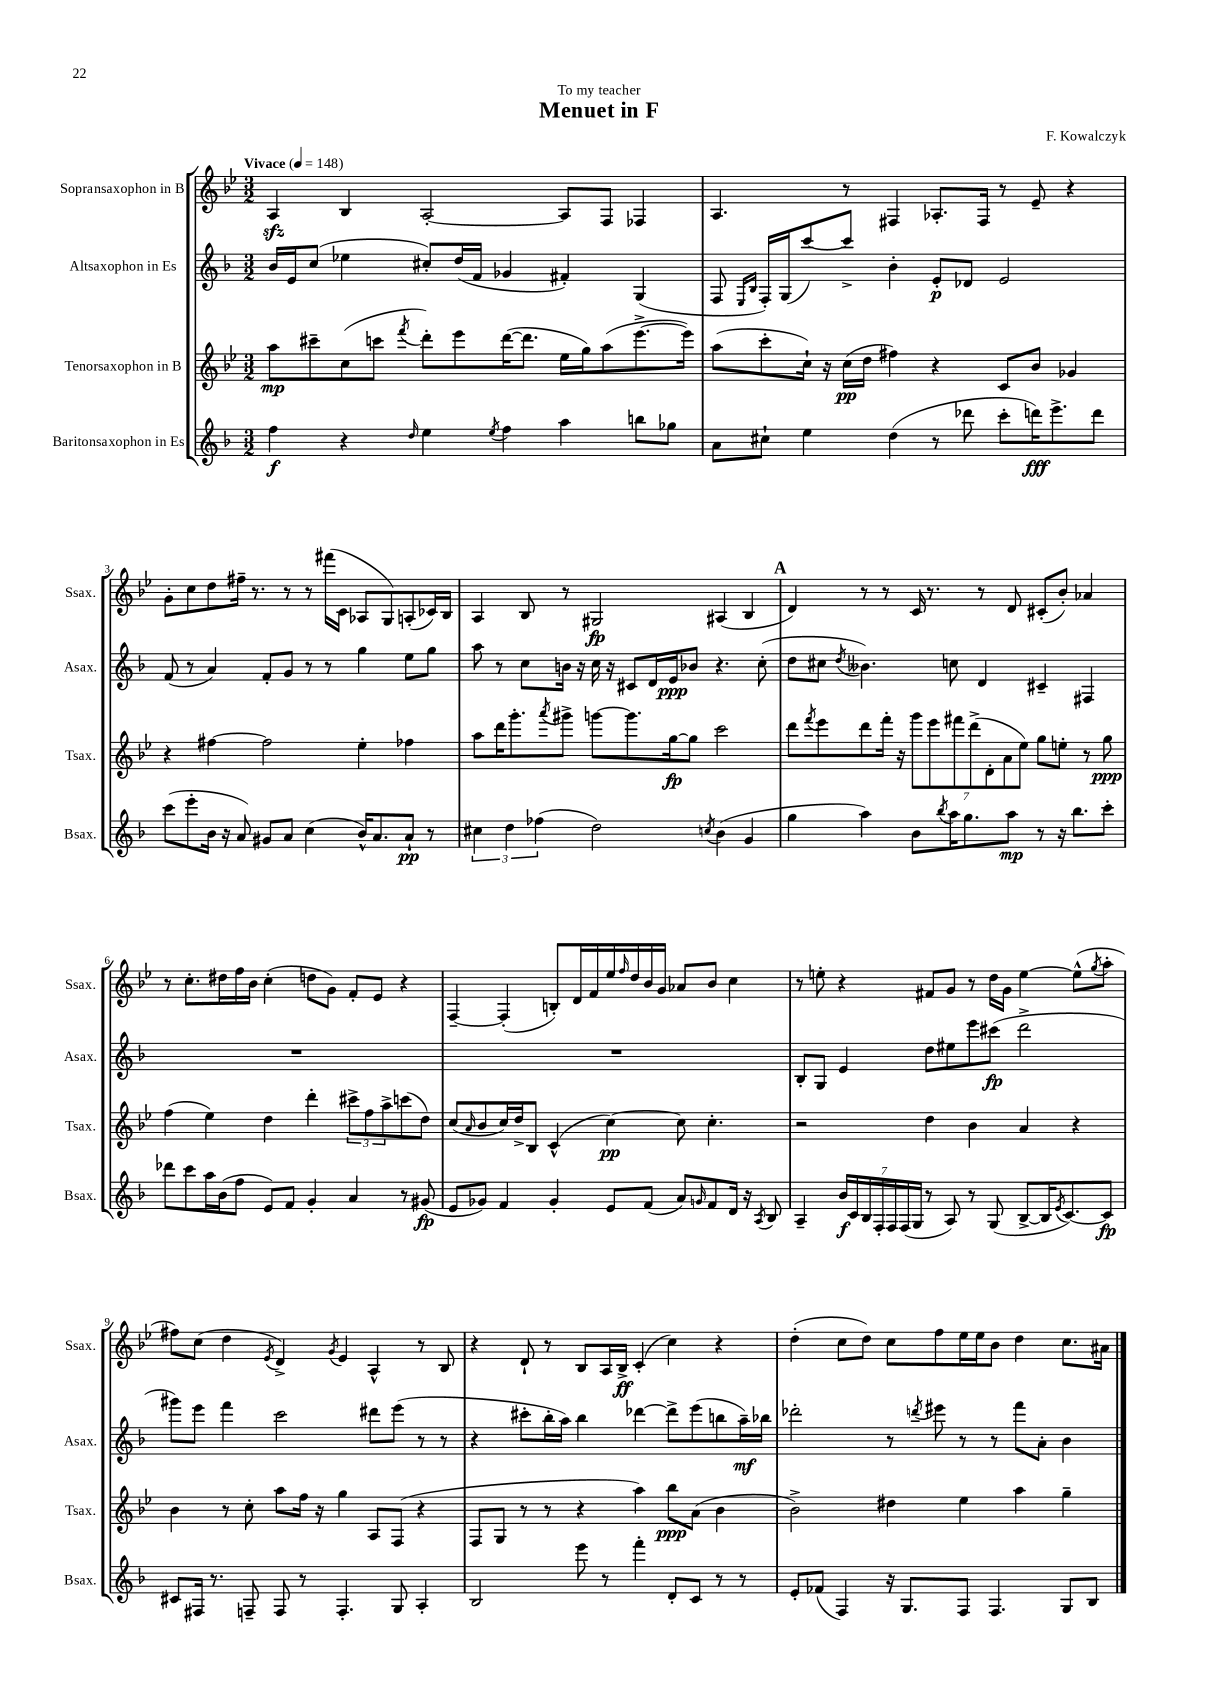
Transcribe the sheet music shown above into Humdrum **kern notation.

**kern	**dynam	**kern	**dynam	**kern	**dynam	**kern	**dynam
*part4	*part4	*part3	*part3	*part2	*part2	*part1	*part1
*staff4	*staff4	*staff3	*staff3	*staff2	*staff2	*staff1	*staff1
*I"Baritonsaxophon in Es	*	*I"Tenorsaxophon in B	*	*I"Altsaxophon in Es	*	*I"Sopransaxophon in B	*
*I'Bsax.	*	*I'Tsax.	*	*I'Asax.	*	*I'Ssax.	*
*clefG2	*	*clefG2	*	*clefG2	*	*clefG2	*
*k[b-]	*	*k[b-e-]	*	*k[b-]	*	*k[b-e-]	*
*M3/2	*	*M3/2	*	*M3/2	*	*M3/2	*
*MM148	*	*MM148	*	*MM148	*	*MM148	*
=1	=1	=1	=1	=1	=1	=1	=1
!	!	!	!	!	!	!LO:TX:a:B:t=Vivace	!
4ff\	f	8aa\L	mp	16b-/LL	.	4Azz/	.
.	.	.	.	16e/J	.	.	.
.	.	8ccc#X~\	.	(8cc/J	.	.	.
4r	.	(8cc\	.	4ee-X\	.	4B-/	.
.	.	8cccn\J	.	.	.	.	.
16qqdd/	.	8qfff/	.	.	.	.	.
4ee\	.	8ddd'\L)	.	8cc#X'/L)	.	[2A'/	.
.	.	8eee-\	.	(16dd/L	.	.	.
.	.	.	.	16f/JJ	.	.	.
8qee/	.	.	.	.	.	.	.
4ff\	.	([16ddd\K	.	4g-X/	.	.	.
.	.	8.ddd\J]	.	.	.	.	.
4aa\	.	16ee-\LL	.	4f#X'/)	.	8A/L]	.
.	.	16gg\J)	.	.	.	.	.
.	.	(8aa\	.	.	.	8F/J	.
8bbn\L	.	[8.eee-^\	.	(4G/	.	4F-X/	.
8gg-X\J	.	.	.	.	.	.	.
.	.	16eee-\Jk])	.	.	.	.	.
=2	=2	=2	=2	=2	=2	=2	=2
8a\L	.	(8aa\L	.	8F/	.	4.A/	.
.	.	.	.	16qqE/LL	.	.	.
.	.	.	.	16qqB-/JJ	.	.	.
8cc#X`\J	.	8ccc'\	.	16F'/LL)	.	.	.
.	.	.	.	(16G/J	.	.	.
4ee\	.	16cc`\Jk)	.	[8ccc/)	.	.	.
.	.	16r	.	.	.	.	.
.	.	(16cc\LL	pp	8ccc^/J]	.	8r	.
.	.	16dd\JJ	.	.	.	.	.
(4dd\	.	4ff#X\)	.	4b-'\	.	4F#X/	.
8r	.	4r	.	8e'/L	p	8.A-X'/L	.
8ddd-X\	.	.	.	8d-X/J	.	.	.
.	.	.	.	.	.	16F#/Jk	.
8ccc'\L	.	8c/L	.	2e/	.	8r	.
16dddn\K)	fff	8b-/J	.	.	.	8e-~/	.
8.eee^\	.	.	.	.	.	.	.
.	.	4g-X/	.	.	.	4r	.
8ddd\J	.	.	.	.	.	.	.
!!LO:LB:g=z
=3	=3	=3	=3	=3	=3	=3	=3
(8ccc\L	.	4r	.	(8f/	.	8g'\L	.
8eee'\	.	.	.	8r	.	8cc\	.
16b-\Jk	.	[4ff#X\	.	4a/)	.	8dd\	.
16r	.	.	.	.	.	.	.
8a/)	.	.	.	.	.	16ff#X~\Jk	.
.	.	.	.	.	.	8.r	.
8g#X/L	.	2ff#\]	.	8f'/L	.	.	.
8a/J	.	.	.	8g/J	.	8r	.
(4cc\	.	.	.	8r	.	8r	.
.	.	.	.	8r	.	(16fff#X\LL	.
.	.	.	.	.	.	16c\JJ	.
16b-^^/KL)	.	4ee-'\	.	4gg\	.	8A-X/L	.
8.a/	.	.	.	.	.	.	.
.	.	.	.	.	.	8G/)	.
8a`/J	pp	4ff-X\	.	8ee\L	.	(8An'/	.
8r	.	.	.	8gg\J	.	16c-X/L)	.
.	.	.	.	.	.	16B-/JJ	.
=4	=4	=4	=4	=4	=4	=4	=4
6cc#X\	.	8aa\L	.	8aa\	.	4A/	.
.	.	16ddd\K	.	8r	.	.	.
6dd\	.	.	.	.	.	.	.
.	.	8.ggg'\	.	.	.	.	.
.	.	.	.	8cc\L	.	8B-/	.
(6ff-X\	.	.	.	.	.	.	.
.	.	8qaaa/	.	.	.	.	.
.	.	8ggg#X^\J	.	16bn\Jk	.	8r	.
.	.	.	.	16r	.	.	.
2dd\)	.	[8gggn\L	.	16cc\	.	2G#X/	fp
.	.	.	.	16r	.	.	.
.	.	8.ggg\]	.	8c#X/L	.	.	.
.	.	.	.	16d/L	.	.	.
.	.	[16gg\k	fp	16e/J	ppp	.	.
.	.	8gg\J]	.	8b-X/J	.	.	.
8qccn/	.	.	.	.	.	.	.
(4b-\	.	2ccc\	.	4.r	.	(4A#X/	.
4g/	.	.	.	.	.	4B-/	.
.	.	.	.	(8cc'\	.	.	.
!!LO:REH:place=s1:t=A
=5	=5	=5	=5	=5	=5	=5	=5
4gg\	.	8ddd\L	.	8dd\L	.	4d/)	.
.	.	8qfff/	.	.	.	.	.
.	.	8eee-\	.	8cc#X\J	.	.	.
.	.	.	.	8qdd/	.	.	.
4aa\)	.	8ddd\	.	4.b--X\)	.	8r	.
.	.	16fff'\Jk	.	.	.	8r	.
.	.	16r	.	.	.	.	.
8b-\L	.	14ggg\L	.	.	.	16c/	.
.	.	.	.	.	.	8.r	.
.	.	14eee-\	.	.	.	.	.
8qbb-/	.	.	.	.	.	.	.
16aa\K	.	.	.	8ccn\	.	.	.
.	.	14fff#X\	.	.	.	.	.
8.gg\	.	.	.	.	.	.	.
.	.	(14ddd^\	.	.	.	.	.
.	.	.	.	4d/	.	8r	.
.	.	14d'\	.	.	.	.	.
.	.	14a\	.	.	.	.	.
8aa\J	mp	.	.	.	.	8d/	.
.	.	14ee-\J)	.	.	.	.	.
8r	.	8gg\L	.	4c#X~/	.	(8c#X'/L	.
16r	.	8een'\J	.	.	.	8b-'/J)	.
8.bb-\L	.	.	.	.	.	.	.
.	.	8r	.	4F#X/	.	4a-X/	.
8ccc'\J	.	8gg\	ppp	.	.	.	.
!!LO:LB:g=z
=6	=6	=6	=6	=6	=6	=6	=6
8ddd-X\L	.	(4ff\	.	1.r	.	8r	.
8ccc\	.	.	.	.	.	8.cc'\L	.
16aa\L	.	4ee-\)	.	.	.	.	.
(16b-\J	.	.	.	.	.	16dd#X\L	.
8ff\J	.	.	.	.	.	16ff\	.
.	.	.	.	.	.	16b-\JJ	.
8e/L)	.	4dd\	.	.	.	(4cc'\	.
8f/J	.	.	.	.	.	.	.
4g'/	.	4ddd'\	.	.	.	8ddn\L	.
.	.	.	.	.	.	8g\J)	.
4a/	.	12ccc#X^\L	.	.	.	8f'/L	.
.	.	12ff\	.	.	.	.	.
.	.	.	.	.	.	8e-/J	.
.	.	12aa^\	.	.	.	.	.
8r	.	(8cccn\	.	.	.	4r	.
(8g#X/	fp	8dd\J)	.	.	.	.	.
=7	=7	=7	=7	=7	=7	=7	=7
8e/L	.	(8cc/L	.	1.r	.	[4F~/	.
.	.	16qqa/	.	.	.	.	.
8g-X/J)	.	8b-/	.	.	.	.	.
4f/	.	16cc/L)	.	.	.	(4F'/]	.
.	.	16dd^/J	.	.	.	.	.
.	.	8B-/J	.	.	.	.	.
4g-'/	.	(4c^^/	.	.	.	8Bn'/L)	.
.	.	.	.	.	.	16d/L	.
.	.	.	.	.	.	16f/	.
8e/L	.	[4cc\)	pp	.	.	16ee-/	.
.	.	.	.	.	.	16qqff/	.
.	.	.	.	.	.	16dd/	.
(8f/J	.	.	.	.	.	16b-/	.
.	.	.	.	.	.	16g/JJ	.
8a/L)	.	8cc\]	.	.	.	8a-X/L	.
16qqgn/	.	.	.	.	.	.	.
8f/	.	4.cc'\	.	.	.	8b-/J	.
16d/Jk	.	.	.	.	.	4cc\	.
16r	.	.	.	.	.	.	.
8qA/	.	.	.	.	.	.	.
8B-/	.	.	.	.	.	.	.
=8	=8	=8	=8	=8	=8	=8	=8
4A~/	.	2r	.	8B-'/L	.	8r	.
.	.	.	.	8G/J	.	8een'\	.
28b-/LL	f	.	.	4e/	.	4r	.
28c/	.	.	.	.	.	.	.
28B-/	.	.	.	.	.	.	.
28F'/	.	.	.	.	.	.	.
28F/	.	.	.	.	.	.	.
(28F/	.	.	.	.	.	.	.
28G/JJ	.	.	.	.	.	.	.
8r	.	4dd\	.	8dd\L	.	8f#X/L	.
8A/)	.	.	.	8ee#X\	.	8g/J	.
8r	.	4b-\	.	8eee\	.	8r	.
(8G/	.	.	.	(8ccc#X\J	fp	16dd\LL	.
.	.	.	.	.	.	16g\JJ	.
[8B-^/L	.	4a/	.	2ddd^\	.	[4ee\	.
16B-/K]	.	.	.	.	.	.	.
8qe/	.	.	.	.	.	.	.
[8.c/)	.	.	.	.	.	.	.
.	.	4r	.	.	.	(8ee^^\L]	.
.	.	.	.	.	.	8qgg/	.
8c/J]	fp	.	.	.	.	8aa'\J	.
!!LO:LB:g=z
=9	=9	=9	=9	=9	=9	=9	=9
8c#X/L	.	4b-\	.	8ggg#X\L)	.	8ff#X\L)	.
16F#X/Jk	.	.	.	8eee\J	.	(8cc\J	.
8.r	.	.	.	.	.	.	.
.	.	8r	.	4fff\	.	4dd\	.
8Fn~/	.	8cc'\	.	.	.	.	.
.	.	.	.	.	.	8qe-/	.
8F/	.	8aa\L	.	2ccc\	.	4d^/)	.
8r	.	16ff\Jk	.	.	.	.	.
.	.	16r	.	.	.	.	.
.	.	.	.	.	.	8qg/	.
4.F'/	.	4gg\	.	.	.	4e-/	.
.	.	8A/L	.	8ddd#X\L	.	4A^^/	.
8G/	.	(8F/J	.	(8eee\J	.	.	.
4A'/	.	4r	.	8r	.	8r	.
.	.	.	.	8r	.	8B-/	.
=10	=10	=10	=10	=10	=10	=10	=10
2B-/	.	8F/L	.	4r	.	4r	.
.	.	8G/J	.	.	.	.	.
.	.	8r	.	8ccc#X'\L	.	8d`/	.
.	.	8r	.	16bb-'\L	.	8r	.
.	.	.	.	16aa\JJ)	.	.	.
8eee\	.	4r	.	4bb-\	.	8B-/L	.
8r	.	.	.	.	.	16A/L	.
.	.	.	.	.	.	16B-^/JJ	ff
4fff'\	.	4aa\)	.	[4ddd-X\	.	(4c'/	.
8d'/L	.	8bb-\L	ppp	8ddd-^\L]	.	4cc\)	.
8c/J	.	(8a\J	.	(8eee\	.	.	.
8r	.	4b-\	.	8bbn\	.	4r	.
8r	.	.	.	16aa~\L)	mf	.	.
.	.	.	.	16bb-X\JJ	.	.	.
=11	=11	=11	=11	=11	=11	=11	=11
8e'/L	.	2b-^\)	.	2ddd-X'\	.	(4dd'\	.
(8f-X/J	.	.	.	.	.	.	.
4F/)	.	.	.	.	.	8cc\L	.
.	.	.	.	.	.	8dd\J)	.
16r	.	4dd#X\	.	8r	.	8cc\L	.
8.G/L	.	.	.	.	.	.	.
.	.	.	.	8qdddn/	.	.	.
.	.	.	.	8eee#X\	.	8ff\	.
8F/J	.	4ee-\	.	8r	.	16ee-\L	.
.	.	.	.	.	.	16ee-\J	.
4.F/	.	.	.	8r	.	8b-\J	.
.	.	4aa\	.	8fff\L	.	4dd\	.
.	.	.	.	8a'\J	.	.	.
8G/L	.	4gg~\	.	4b-\	.	8.cc\L	.
8B-/J	.	.	.	.	.	.	.
.	.	.	.	.	.	16a#X\Jk	.
==	==	==	==	==	==	==	==
*-	*-	*-	*-	*-	*-	*-	*-
